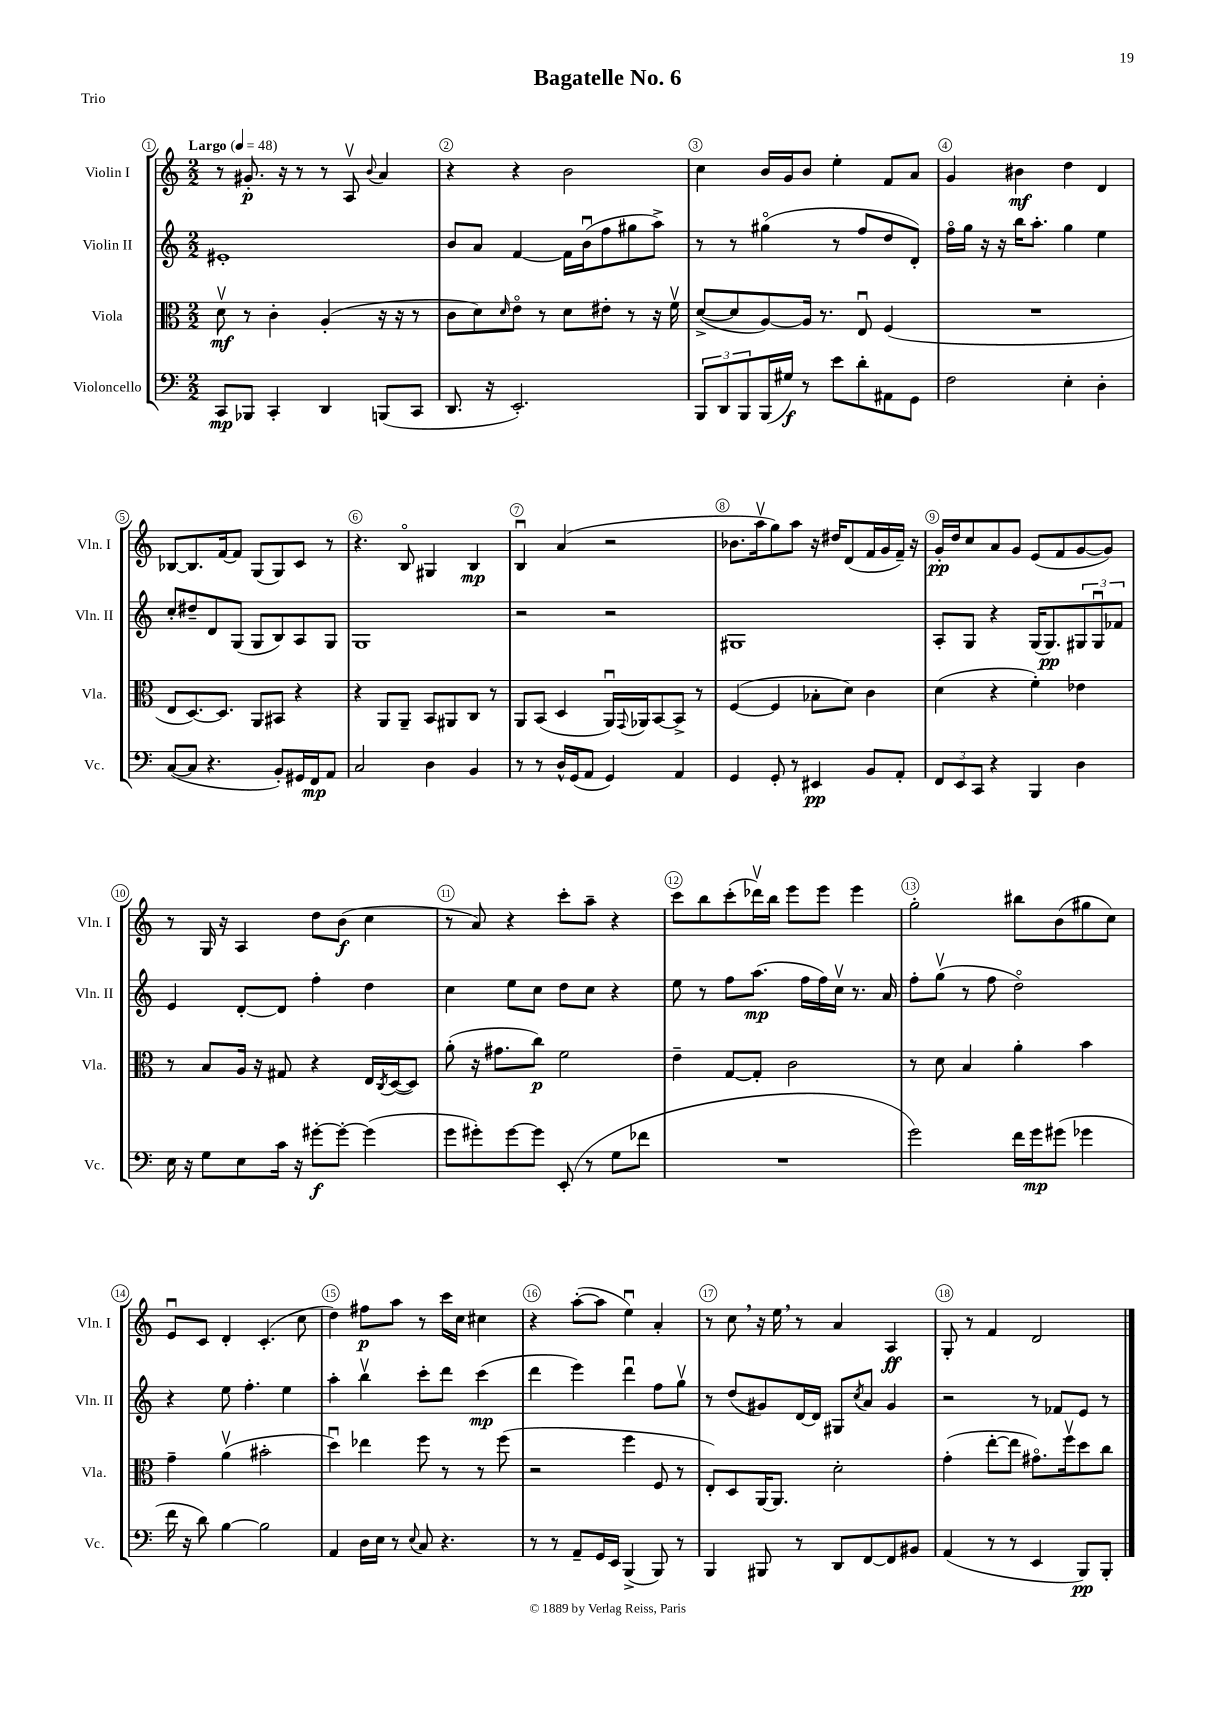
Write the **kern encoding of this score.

**kern	**dynam	**kern	**dynam	**kern	**dynam	**kern	**dynam
*part4	*part4	*part3	*part3	*part2	*part2	*part1	*part1
*staff4	*staff4	*staff3	*staff3	*staff2	*staff2	*staff1	*staff1
*I"Violoncello	*	*I"Viola	*	*I"Violin II	*	*I"Violin I	*
*I'Vc.	*	*I'Vla.	*	*I'Vln. II	*	*I'Vln. I	*
*clefF4	*	*clefC3	*	*clefG2	*	*clefG2	*
*k[]	*	*k[]	*	*k[]	*	*k[]	*
*M2/2	*	*M2/2	*	*M2/2	*	*M2/2	*
*MM48	*	*MM48	*	*MM48	*	*MM48	*
=1	=1	=1	=1	=1	=1	=1	=1
!	!	!	!	!	!	!LO:TX:a:B:t=Largo	!
8CC/L	mp	8dv\	mf	1e#X'	.	8r	.
8BBB-X/J	.	8r	.	.	.	8.g#X'/	p
4CC'/	.	4c'\	.	.	.	.	.
.	.	.	.	.	.	16r	.
.	.	.	.	.	.	8r	.
4DD/	.	(4A'/	.	.	.	8r	.
.	.	.	.	.	.	8Av/	.
.	.	.	.	.	.	8qqb/	.
(8BBBn/L	.	16r	.	.	.	4a/	.
.	.	16r	.	.	.	.	.
8CC/J	.	8r	.	.	.	.	.
=2	=2	=2	=2	=2	=2	=2	=2
8.DD/	.	8c\L	.	8b/L	.	4r	.
.	.	8d\)	.	8a/J	.	.	.
16r	.	.	.	.	.	.	.
.	.	16qqd/	.	.	.	.	.
2.EE'/)	.	8e\J	.	[4f/	.	4r	.
.	.	8r	.	.	.	.	.
.	.	8d\L	.	16f\LL]	.	2b\	.
.	.	.	.	(16bu\J	.	.	.
.	.	8e#X'\J	.	8ff\	.	.	.
.	.	8r	.	8gg#X\	.	.	.
.	.	16r	.	8aa^\J)	.	.	.
.	.	16fv\	.	.	.	.	.
=3	=3	=3	=3	=3	=3	=3	=3
12BBB/L	.	([8d^/L	.	8r	.	4cc\	.
12DD/	.	.	.	.	.	.	.
.	.	8d/]	.	8r	.	.	.
12BBB/	.	.	.	.	.	.	.
(16BBB/L	.	[8A/)	.	(4gg#X\	.	16b/LL	.
16G#X/JJ)	f	.	.	.	.	16g/J	.
8r	.	16A/Jk]	.	.	.	8b/J	.
.	.	8.r	.	.	.	.	.
8e\L	.	.	.	8r	.	4ee'\	.
8d'\	.	8Eu/	.	8ff/L	.	.	.
8AA#X\	.	(4F/	.	8dd/	.	8f/L	.
8GG\J	.	.	.	8d'/J)	.	8a/J	.
=4	=4	=4	=4	=4	=4	=4	=4
2F\	.	1r	.	16ff\LL	.	4g/	.
.	.	.	.	16gg\JJ	.	.	.
.	.	.	.	16r	.	.	.
.	.	.	.	16r	.	.	.
.	.	.	.	16bb\KL	.	4b#X\	mf
.	.	.	.	8.aa'\J	.	.	.
4E'\	.	.	.	4gg\	.	4dd\	.
4D'\	.	.	.	4ee\	.	4d/	.
!!LO:LB:g=z
=5	=5	=5	=5	=5	=5	=5	=5
([8C/L	.	8E/L	.	8cc'/L	.	[8B-X/L	.
8C/J]	.	[8.D/)	.	8dd#X~/	.	8.B-/]	.
4.r	.	.	.	8d/	.	.	.
.	.	8.D/J]	.	.	.	[16f/k	.
.	.	.	.	(8G/J	.	8f/J]	.
.	.	8AA/L	.	8G/L	.	(8G/L	.
8BB'/L)	.	8BB#X/J	.	8B/)	.	8G/)	.
16GG#X/L	.	4r	.	8A/	.	8c/J	.
16FF/J	mp	.	.	.	.	.	.
8AA/J	.	.	.	8G/J	.	8r	.
=6	=6	=6	=6	=6	=6	=6	=6
2C/	.	4r	.	1G	.	4.r	.
.	.	8AA/L	.	.	.	.	.
.	.	8AA~/J	.	.	.	8B/	.
4D\	.	8BB/L	.	.	.	4G#X/	.
.	.	8AA#X/	.	.	.	.	.
4BB/	.	8C/J	.	.	.	4B/	mp
.	.	8r	.	.	.	.	.
=7	=7	=7	=7	=7	=7	=7	=7
8r	.	8AA/L	.	2r	.	4Bu/	.
8r	.	(8BB/J	.	.	.	.	.
16D^^/LL	.	4D/	.	.	.	(4a/	.
(16GG/J	.	.	.	.	.	.	.
8AA/J	.	.	.	.	.	.	.
4GG/)	.	16AAu/LL)	.	2r	.	2r	.
.	.	8qqGG/	.	.	.	.	.
.	.	16AA-X/J	.	.	.	.	.
.	.	[8BB/	.	.	.	.	.
4AA/	.	8BB^/J]	.	.	.	.	.
.	.	8r	.	.	.	.	.
=8	=8	=8	=8	=8	=8	=8	=8
4GG/	.	([4F/	.	1G#X	.	8.b-X\L	.
.	.	.	.	.	.	16aav\k	.
8GG'/	.	4F/]	.	.	.	8gg\)	.
8r	.	.	.	.	.	8aa\J	.
4EE#X/	pp	8B-X'\L	.	.	.	16r	.
.	.	.	.	.	.	16dd#X/KL	.
.	.	8d\J)	.	.	.	(8d/	.
8BB/L	.	4c\	.	.	.	16f/L	.
.	.	.	.	.	.	16g/	.
8AA'/J	.	.	.	.	.	16f~/JJ)	.
.	.	.	.	.	.	16r	.
=9	=9	=9	=9	=9	=9	=9	=9
12FF/L	.	(4d\	.	8A'/L	.	16g'/LL	pp
.	.	.	.	.	.	16dd/J	.
12EE/	.	.	.	.	.	.	.
.	.	.	.	8G/J	.	8cc/	.
12CC/J	.	.	.	.	.	.	.
4r	.	4r	.	4r	.	8a/	.
.	.	.	.	.	.	8g/J	.
4BBB/	.	4f'\)	.	(16G/KL	.	(8e/L	.
.	.	.	.	8.G/)	pp	.	.
.	.	.	.	.	.	8f/	.
4D\	.	4e-X\	.	12G#X/	.	[8g/	.
.	.	.	.	12G#u/	.	.	.
.	.	.	.	.	.	8g/J])	.
.	.	.	.	12f-X/J	.	.	.
!!LO:LB:g=z
=10	=10	=10	=10	=10	=10	=10	=10
16E\	.	8r	.	4e/	.	8r	.
16r	.	.	.	.	.	.	.
8G\L	.	8B/L	.	.	.	16G/	.
.	.	.	.	.	.	16r	.
8E\	.	16A/Jk	.	[8d'/L	.	4A/	.
.	.	16r	.	.	.	.	.
16c\Jk	.	8G#X/	.	8d/J]	.	.	.
16r	.	.	.	.	.	.	.
[8g#X'\L	f	4r	.	4ff'\	.	8dd\L	.
8g#'\J_	.	.	.	.	.	(8b\J	f
(4g#\]	.	16E/LL	.	4dd\	.	4cc\	.
.	.	8qC/	.	.	.	.	.
.	.	([16D/J	.	.	.	.	.
.	.	8D/J])	.	.	.	.	.
=11	=11	=11	=11	=11	=11	=11	=11
8g\L	.	(8a'\	.	4cc\	.	8r	.
8g#X'\)	.	16r	.	.	.	8a/)	.
.	.	8.g#X\L	.	.	.	.	.
[8g#\	.	.	.	8ee\L	.	4r	.
8g#\J]	.	8cc\J)	p	8cc\J	.	.	.
(8EE'/	.	2f\	.	8dd\L	.	8ccc'\L	.
8r	.	.	.	8cc\J	.	8aa~\J	.
8G\L	.	.	.	4r	.	4r	.
8f-X\J	.	.	.	.	.	.	.
=12	=12	=12	=12	=12	=12	=12	=12
1r	.	4e~\	.	8ee\	.	8ccc\L	.
.	.	.	.	8r	.	8bb\	.
.	.	[8G/L	.	8ff\L	.	(8ccc'\	.
.	.	8G'/J]	.	(8.aa\J	mp	16ddd-Xv\L)	.
.	.	.	.	.	.	16bb\JJ	.
.	.	2c\	.	.	.	8eee\L	.
.	.	.	.	16ff\LL	.	.	.
.	.	.	.	16ff\)	.	8eee\J	.
.	.	.	.	16ccv\JJ	.	.	.
.	.	.	.	8.r	.	4eee\	.
.	.	.	.	16a/	.	.	.
=13	=13	=13	=13	=13	=13	=13	=13
2g\)	.	8r	.	8ff'\L	.	2gg'\	.
.	.	8d\	.	(8ggv\J	.	.	.
.	.	4B/	.	8r	.	.	.
.	.	.	.	8ff\	.	.	.
16f\LL	.	4a'\	.	2dd\)	.	8bb#X\L	.
16g\J	mp	.	.	.	.	.	.
(8g#X\J	.	.	.	.	.	(8b\	.
4g-X\	.	4b\	.	.	.	8gg#X\	.
.	.	.	.	.	.	8cc\J)	.
!!LO:LB:g=z
=14	=14	=14	=14	=14	=14	=14	=14
16f\	.	4g~\	.	4r	.	8eu/L	.
16r	.	.	.	.	.	.	.
8d\)	.	.	.	.	.	8c/J	.
[4B\	.	(4av\	.	8ee\	.	4d'/	.
.	.	.	.	4.ff'\	.	.	.
2B\]	.	2b#X'\	.	.	.	(4.c'/	.
.	.	.	.	4ee\	.	.	.
.	.	.	.	.	.	8cc\	.
=15	=15	=15	=15	=15	=15	=15	=15
4AA/	.	4ddu\)	.	4aa'\	.	4dd\)	.
16D\LL	.	4ee-X\	.	4bbv\	.	8ff#X\L	p
16E\JJ	.	.	.	.	.	.	.
8r	.	.	.	.	.	8aa\J	.
8qqE/	.	.	.	.	.	.	.
8C/	.	8ff\	.	8ccc'\L	.	8r	.
4.r	.	8r	.	8ddd\J	.	16ccc\LL	.
.	.	.	.	.	.	16cc\JJ	.
.	.	8r	.	(4ccc\	mp	4cc#X\	.
.	.	(8ff\	.	.	.	.	.
=16	=16	=16	=16	=16	=16	=16	=16
8r	.	2r	.	4ddd\	.	4r	.
8r	.	.	.	.	.	.	.
8AA~/L	.	.	.	4eee\)	.	([8aa'\L	.
16GG/L	.	.	.	.	.	8aa\J]	.
16EE/JJ	.	.	.	.	.	.	.
(4BBB^/	.	4ff\	.	4dddu\	.	4eeu\)	.
8BBB/)	.	8F/	.	8ff\L	.	4a'/	.
8r	.	8r	.	8ggv\J	.	.	.
=17	=17	=17	=17	=17	=17	=17	=17
4BBB/	.	8E'/L)	.	8r	.	8r	.
.	.	8D/	.	(8dd/L	.	8cc,\	.
8BBB#X/	.	[16AA/K	.	8g#X/)	.	16r	.
.	.	8.AA/J]	.	.	.	16ee,\	.
8r	.	.	.	[16d/L	.	8r	.
.	.	.	.	16d/JJ]	.	.	.
8DD/L	.	2d'\	.	8G#X/L	.	4a/	.
.	.	.	.	8qcc/	.	.	.
[8FF/	.	.	.	8a/J	.	.	.
8FF/]	.	.	.	4g#/	.	4A/	ff
8BB#X/J	.	.	.	.	.	.	.
=18	=18	=18	=18	=18	=18	=18	=18
(4AA/	.	(4g'\	.	2r	.	8G'/	.
.	.	.	.	.	.	8r	.
8r	.	[8ee'\L	.	.	.	4f/	.
8r	.	8ee\J]	.	.	.	.	.
4EE/	.	8.g#X\L)	.	8r	.	2d/	.
.	.	.	.	8f-X/L	.	.	.
.	.	16ffv\k	.	.	.	.	.
8BBB/L)	pp	8dd\	.	8e/J	.	.	.
8BBB'/J	.	8cc\J	.	8r	.	.	.
==	==	==	==	==	==	==	==
*-	*-	*-	*-	*-	*-	*-	*-
